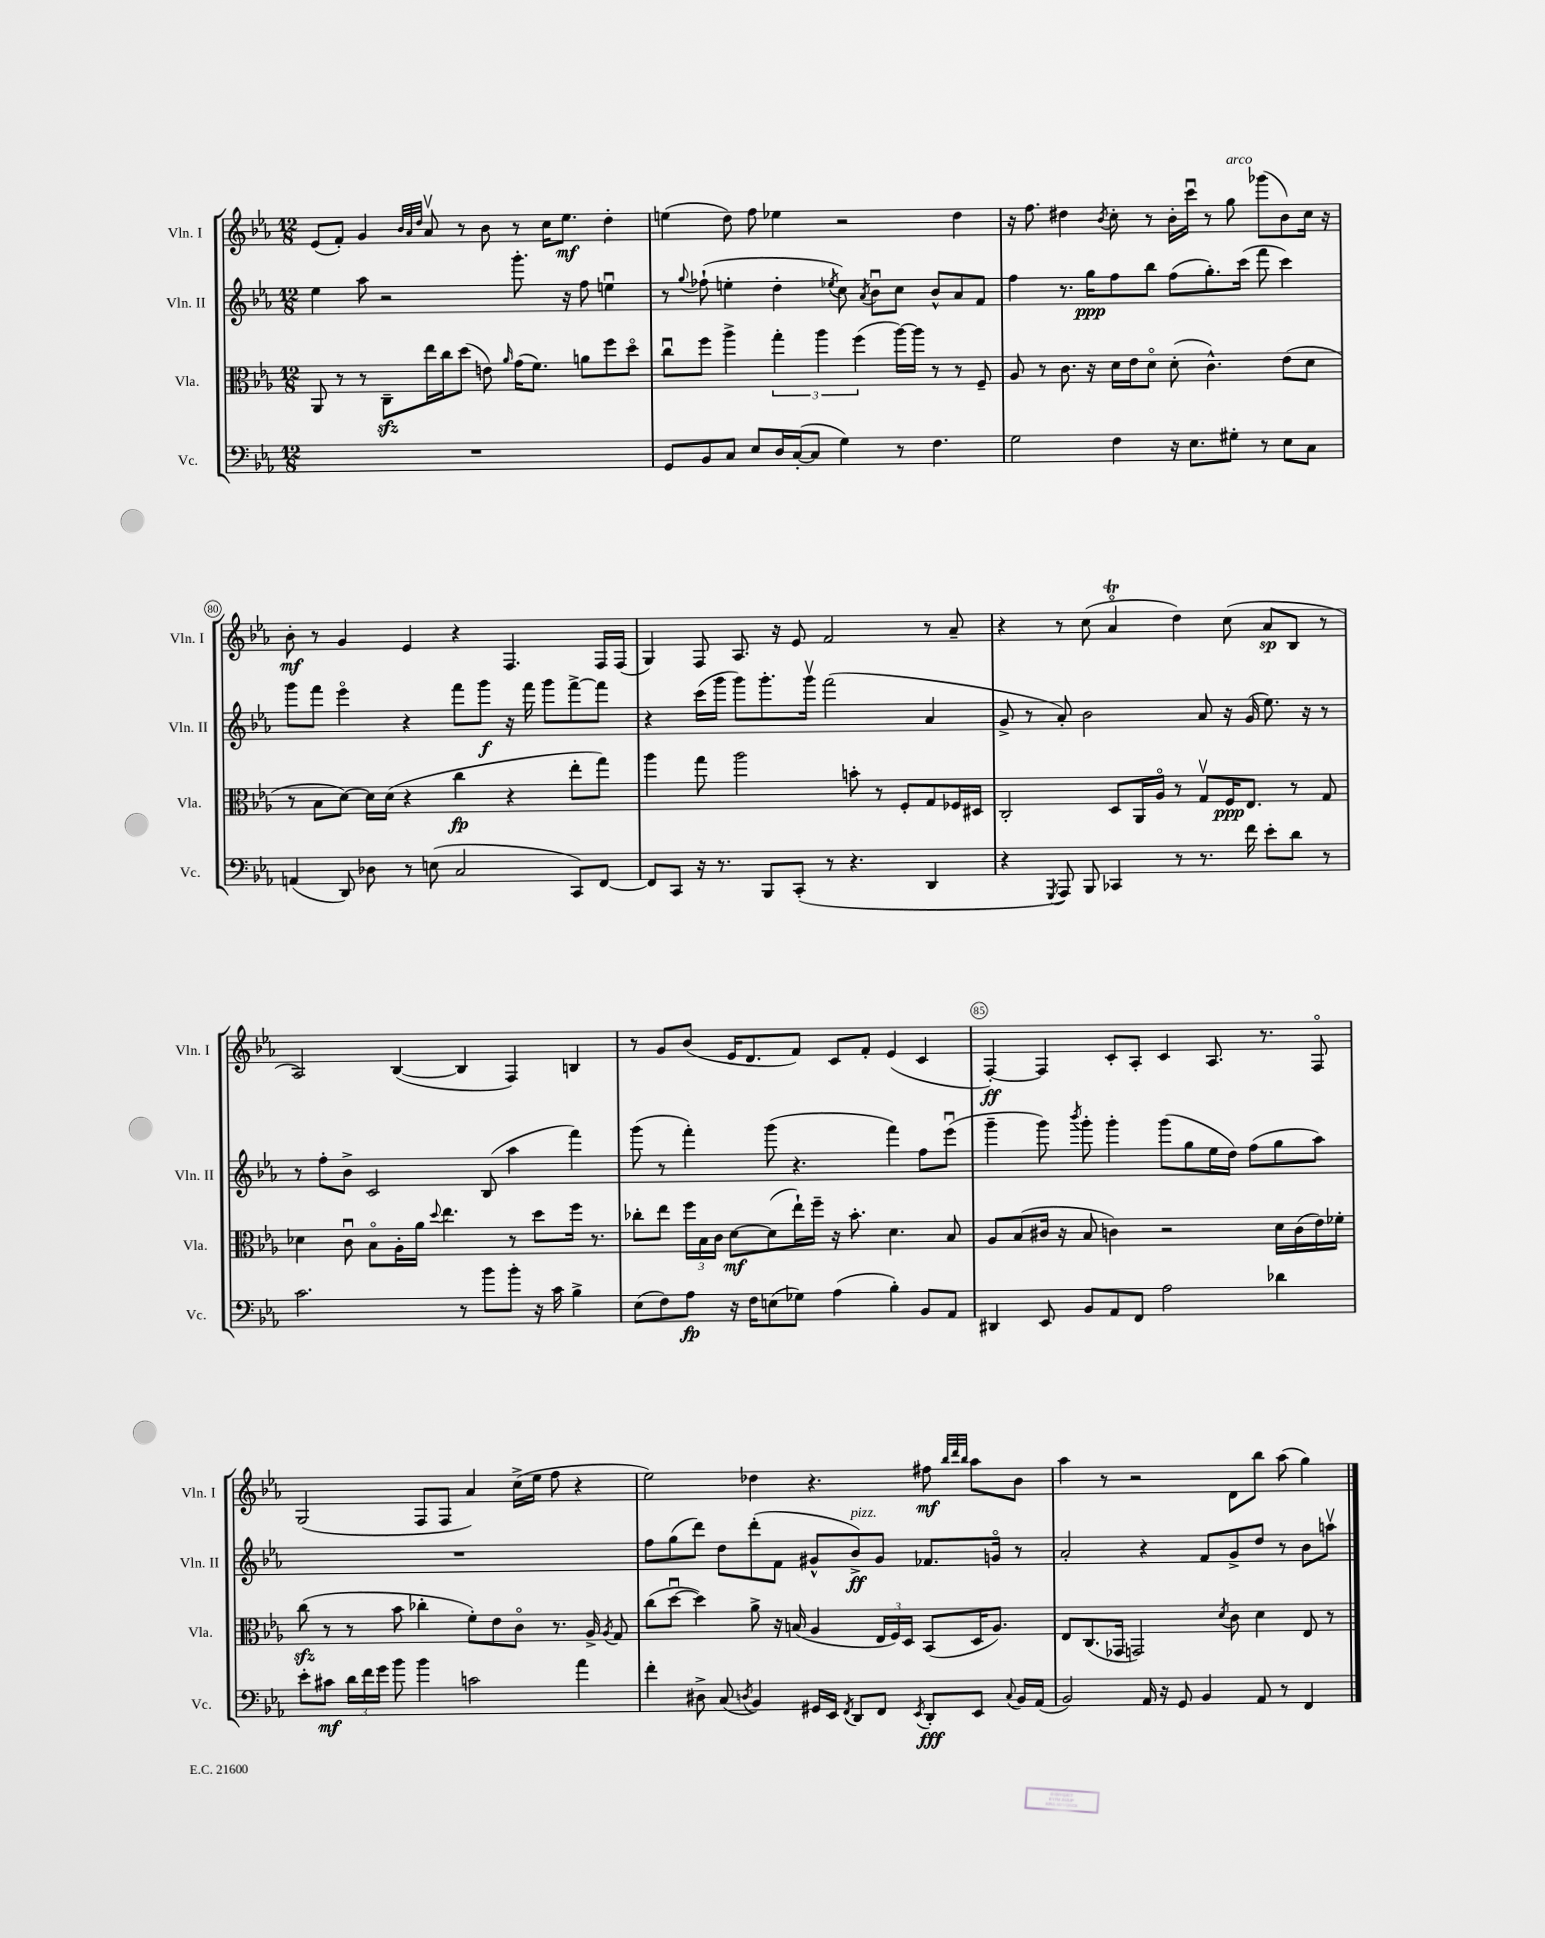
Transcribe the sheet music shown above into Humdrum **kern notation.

**kern	**dynam	**kern	**dynam	**kern	**dynam	**kern	**dynam
*part4	*part4	*part3	*part3	*part2	*part2	*part1	*part1
*staff4	*staff4	*staff3	*staff3	*staff2	*staff2	*staff1	*staff1
*I"Vc.	*	*I"Vla.	*	*I"Vln. II	*	*I"Vln. I	*
*I'Vc.	*	*I'Vla.	*	*I'Vln. II	*	*I'Vln. I	*
*clefF4	*	*clefC3	*	*clefG2	*	*clefG2	*
*k[b-e-a-]	*	*k[b-e-a-]	*	*k[b-e-a-]	*	*k[b-e-a-]	*
*M12/8	*	*M12/8	*	*M12/8	*	*M12/8	*
=77	=77	=77	=77	=77	=77	=77	=77
1.r	.	8AA-/	.	4ee-\	.	(8e-/L	.
.	.	8r	.	.	.	8f'/J)	.
.	.	8r	.	8aa-\	.	4g/	.
.	.	8Czz~\L	.	2r	.	.	.
.	.	.	.	.	.	32qqb-/LLL	.
.	.	.	.	.	.	32qqa-/	.
.	.	.	.	.	.	32qqdd/JJJ	.
.	.	16ee-\L	.	.	.	8a-v/	.
.	.	16cc\J	.	.	.	.	.
.	.	(8dd\J	.	.	.	8r	.
.	.	8en\)	.	.	.	8b-\	.
.	.	16qqa-/	.	.	.	.	.
.	.	(16g\KL	.	8.ggg'\	.	8r	.
.	.	8.f\J)	.	.	.	.	.
.	.	.	.	.	.	16cc\KL	.
.	.	.	.	16r	.	8.ee-\J	mf
.	.	8an\L	.	8ff\	.	.	.
.	.	8ff\	.	4eenu\	.	4dd'\	.
.	.	8dd\J	.	.	.	.	.
=78	=78	=78	=78	=78	=78	=78	=78
8GG/L	.	8ccu\L	.	8r	.	(4een\	.
.	.	.	.	8qqgg/	.	.	.
8BB-/	.	8ff\J	.	(8ff-X`\	.	.	.
8C/J	.	4aa-^\	.	4een'\	.	8dd\)	.
8E-/L	.	.	.	.	.	8ff\	.
16D/L	.	6gg'\	.	4dd'\	.	4ee-X\	.
([16C'/J	.	.	.	.	.	.	.
8C/J]	.	.	.	.	.	.	.
.	.	6aa-\	.	.	.	.	.
.	.	.	.	8qee-X/	.	.	.
4G\)	.	.	.	8cc\)	.	2r	.
.	.	(6ff\	.	.	.	.	.
.	.	.	.	8qa-/	.	.	.
.	.	.	.	8b-u\L	.	.	.
8r	.	[16aa-\LL)	.	8cc\J	.	.	.
.	.	16aa-\JJ]	.	.	.	.	.
4.F\	.	8r	.	8b-^^/L	.	.	.
.	.	8r	.	8a-/	.	4dd\	.
.	.	8F~/	.	8f/J	.	.	.
=79	=79	=79	=79	=79	=79	=79	=79
2G\	.	8A-/	.	4ff\	.	16r	.
.	.	.	.	.	.	8.ff\	.
.	.	8r	.	.	.	.	.
.	.	8.c\	.	8.r	.	4dd#X\	.
.	.	16r	.	16gg\KL	ppp	.	.
.	.	.	.	.	.	8qb-/	.
4F\	.	16d\LL	.	8ff\	.	8cc'\	.
.	.	16e-\J	.	.	.	.	.
.	.	8d\J	.	8bb-\J	.	8r	.
16r	.	(8d'\	.	(8ff\L	.	16b-'\LL	.
8.E-\L	.	.	.	.	.	16cccu\JJ	.
.	.	4.c^^\)	.	8.gg'\)	.	8r	.
!	!	!	!	!	!	!LO:TX:a:i:t=arco	!
8G#X'\J	.	.	.	.	.	8gg\	.
.	.	.	.	(16ccc\Jk	.	.	.
8r	.	.	.	8fff\	.	(8ggg-X\L	.
8E-\L	.	(8e-\L	.	4ccc\)	.	8b-\)	.
8C\J	.	8d\J	.	.	.	16cc\Jk	.
.	.	.	.	.	.	16r	.
!!LO:LB:g=z
=80	=80	=80	=80	=80	=80	=80	=80
(4AAn/	.	8r	.	8ggg\L	.	8b-'\	mf
.	.	8B-\L	.	8fff\J	.	8r	.
8DD/)	.	[8d\J)	.	4eee-\	.	4g/	.
8D-X\	.	16d\LL]	.	.	.	.	.
.	.	(16d\JJ	.	.	.	.	.
8r	.	4r	.	4r	.	4e-/	.
(8En\	.	.	.	.	.	.	.
2C/	.	4cc\	fp	8fff\L	.	4r	.
.	.	.	.	8ggg\J	f	.	.
.	.	4r	.	16r	.	4.F/	.
.	.	.	.	16fff\	.	.	.
.	.	.	.	8ggg\L	.	.	.
8CC/L)	.	8ee-'\L	.	[8fff^\	.	.	.
[8FF/J	.	8gg\J)	.	8fff\J]	.	16F/LL	.
.	.	.	.	.	.	(16F/JJ	.
=81	=81	=81	=81	=81	=81	=81	=81
8FF/L]	.	4aa-\	.	4r	.	4G/)	.
8CC/J	.	.	.	.	.	.	.
16r	.	8gg\	.	(16ccc\LL	.	8F/	.
8.r	.	.	.	16ggg\JJ	.	.	.
.	.	2aa-\	.	8ggg\L)	.	8.A-/	.
8BBB-/L	.	.	.	8.ggg'\	.	.	.
.	.	.	.	.	.	16r	.
(8CC'/J	.	.	.	.	.	8e-/	.
.	.	.	.	16gggv\Jk	.	.	.
8r	.	.	.	(2fff\	.	2f/	.
4.r	.	8bn'\	.	.	.	.	.
.	.	8r	.	.	.	.	.
.	.	8F'/L	.	.	.	.	.
4DD/	.	8G/	.	4a-/	.	8r	.
.	.	16F-X/L	.	.	.	8a-~/	.
.	.	16D#X/JJ	.	.	.	.	.
=82	=82	=82	=82	=82	=82	=82	=82
4r	.	2C'/	.	8g^/	.	4r	.
.	.	.	.	8r	.	.	.
8qGGG/	.	.	.	.	.	.	.
8AAA-/)	.	.	.	8a-'/)	.	8r	.
8BBB-/	.	.	.	2b-\	.	(8cc\	.
4CC-X/	.	8D/L	.	.	.	4a-T/	.
.	.	16AA-/L	.	.	.	.	.
.	.	16A-/JJ	.	.	.	.	.
8r	.	8r	.	.	.	4dd\)	.
8.r	.	8Gv/L	.	8a-/	.	.	.
.	.	16F/K	ppp	16r	.	(8cc\	.
16f\	.	8.E-/J	.	(16g/	.	.	.
8e-'\L	.	.	.	8.ee-\)	.	8a-/L	sp
8d\J	.	8r	.	.	.	8B-/J	.
.	.	.	.	16r	.	.	.
8r	.	8G/	.	8r	.	8r	.
!!LO:LB:g=z
=83	=83	=83	=83	=83	=83	=83	=83
2.c\	.	4d-X\	.	8r	.	2A-/)	.
.	.	.	.	8ff'\L	.	.	.
.	.	8cu\	.	8b-^\J	.	.	.
.	.	8B-\L	.	2c/	.	.	.
.	.	16A-'\L	.	.	.	([4B-/	.
.	.	16a-\JJ	.	.	.	.	.
.	.	8qqdd/	.	.	.	.	.
.	.	4.ee-\	.	.	.	.	.
8r	.	.	.	.	.	4B-/]	.
8b-\L	.	.	.	(8B-/	.	.	.
8b-'\J	.	8r	.	4aa-\	.	4F/)	.
16r	.	8dd\L	.	.	.	.	.
16c\	.	.	.	.	.	.	.
4B-^\	.	16ff\Jk	.	4fff\)	.	4Bn/	.
.	.	8.r	.	.	.	.	.
=84	=84	=84	=84	=84	=84	=84	=84
(8E-\L	.	8cc-X'\L	.	(8ggg\	.	8r	.
8F\)	.	8ee-\J	.	8r	.	8g/L	.
8A-\J	fp	24ff\LL	.	4fff'\)	.	(8b-/J	.
.	.	24B-\	.	.	.	.	.
.	.	24c\JJ	.	.	.	.	.
16r	.	[8d\L	mf	.	.	16e-/KL	.
16F\KL	.	.	.	.	.	8.d/	.
(8En\	.	(8d\]	.	(8ggg\	.	.	.
8G-X\J)	.	16ee-`\L)	.	4.r	.	8f/J)	.
.	.	16ff~\JJ	.	.	.	.	.
(4A-\	.	16r	.	.	.	8c/L	.
.	.	8.b-'\	.	.	.	.	.
.	.	.	.	.	.	8f'/J	.
4B-'\)	.	4.d\	.	4fff\)	.	(4e-/	.
8BB-/L	.	.	.	8ff\L	.	4c/	.
8AA-/J	.	8B-/	.	(8eee-u\J	.	.	.
=85	=85	=85	=85	=85	=85	=85	=85
4DD#X/	.	8A-/L	.	4ggg~\	.	[4F'/)	ff
.	.	(8B-/	.	.	.	.	.
8EE-/	.	16c#X/Jk	.	8ggg\)	.	4F/]	.
.	.	16r	.	.	.	.	.
.	.	.	.	8qbbb-/	.	.	.
8BB-/L	.	8B-/	.	8ggg'\	.	.	.
8AA-/	.	4cn\)	.	4ggg'\	.	8c'/L	.
8FF/J	.	.	.	.	.	8A-'/J	.
2A-\	.	2r	.	(8ggg\L	.	4c/	.
.	.	.	.	8gg\	.	.	.
.	.	.	.	16ee-\L	.	8.A-/	.
.	.	.	.	16dd\JJ)	.	.	.
.	.	.	.	(8ff\L	.	.	.
.	.	.	.	.	.	8.r	.
4d-X\	.	16d\LL	.	8gg\	.	.	.
.	.	(16c\	.	.	.	.	.
.	.	16e-\)	.	8aa-\J)	.	8F/	.
.	.	16f-X'\JJ	.	.	.	.	.
!!LO:LB:g=z
=86	=86	=86	=86	=86	=86	=86	=86
8e-'\L	.	(8cczz\	.	1.r	.	(2G/	.
8c#X\J	mf	8r	.	.	.	.	.
24d\LL	.	8r	.	.	.	.	.
24f\	.	.	.	.	.	.	.
24g\JJ	.	.	.	.	.	.	.
8b-\	.	8b-\	.	.	.	.	.
4b-\	.	4cc-X'\	.	.	.	8F/L	.
.	.	.	.	.	.	8F/J	.
2cn\	.	8f'\L)	.	.	.	4a-/)	.
.	.	8e-\	.	.	.	.	.
.	.	8c\J	.	.	.	(16cc^\LL	.
.	.	.	.	.	.	16ee-\JJ	.
.	.	8.r	.	.	.	8ff\	.
4a-\	.	.	.	.	.	4r	.
.	.	16A-^/	.	.	.	.	.
.	.	8qA-/	.	.	.	.	.
.	.	8G/	.	.	.	.	.
=87	=87	=87	=87	=87	=87	=87	=87
4f'\	.	(8cc\L	.	8ff\L	.	2ee-\)	.
.	.	[8ddu\J	.	(8gg\	.	.	.
8D#X^\	.	4dd\])	.	8ddd\J)	.	.	.
(8C/	.	.	.	8dd\L	.	.	.
8qDn/	.	.	.	.	.	.	.
4BB-/)	.	8a-^\	.	(8ddd'\	.	4dd-X\	.
.	.	16r	.	8f\J	.	.	.
.	.	(16Bn/	.	.	.	.	.
16GG#X/LL	.	4A-/	.	8g#X^^/L	.	4.r	.
16EE-/JJ	.	.	.	.	.	.	.
8qFF/	.	.	.	.	.	.	.
!	!	!	!	!LO:TX:a:i:t=pizz.	!	!	!
8DD/L	.	.	.	8b-^/)	ff	.	.
8FF/J	.	24E-/LL	.	8g#/J	.	.	.
.	.	24F/)	.	.	.	.	.
.	.	24D/JJ	.	.	.	.	.
8qEE-/	.	.	.	.	.	.	.
8DD'/L	fff	(8BB-/L	.	8.f-X/L	.	8ff#X\	mf
.	.	.	.	.	.	32qqbb-/LLL	.
.	.	.	.	.	.	32qqddd/	.
.	.	.	.	.	.	32qqbb-/JJJ	.
8EE-/J	.	16D/K	.	.	.	8aa-\L	.
.	.	8.A-/J)	.	16gn/Jk	.	.	.
8qqC/	.	.	.	.	.	.	.
16BB-/LL	.	.	.	8r	.	8b-\J	.
(16AA-/JJ	.	.	.	.	.	.	.
=88	=88	=88	=88	=88	=88	=88	=88
2BB-/)	.	8E-/L	.	2a-'/	.	4aa-\	.
.	.	(8.C/	.	.	.	.	.
.	.	.	.	.	.	8r	.
.	.	16GG-X/Jk	.	.	.	.	.
.	.	2GGn/)	.	.	.	2r	.
16AA-/	.	.	.	4r	.	.	.
16r	.	.	.	.	.	.	.
8GG/	.	.	.	.	.	.	.
4BB-/	.	.	.	8f/L	.	.	.
.	.	8qd/	.	.	.	.	.
.	.	8c\	.	8g^/	.	8d\L	.
8AA-/	.	4d\	.	8dd/J	.	8bb-\J	.
8r	.	.	.	8r	.	(8aa-\	.
4FF/	.	8E-/	.	8b-\L	.	4gg\)	.
.	.	8r	.	8aanv\J	.	.	.
==	==	==	==	==	==	==	==
*-	*-	*-	*-	*-	*-	*-	*-
